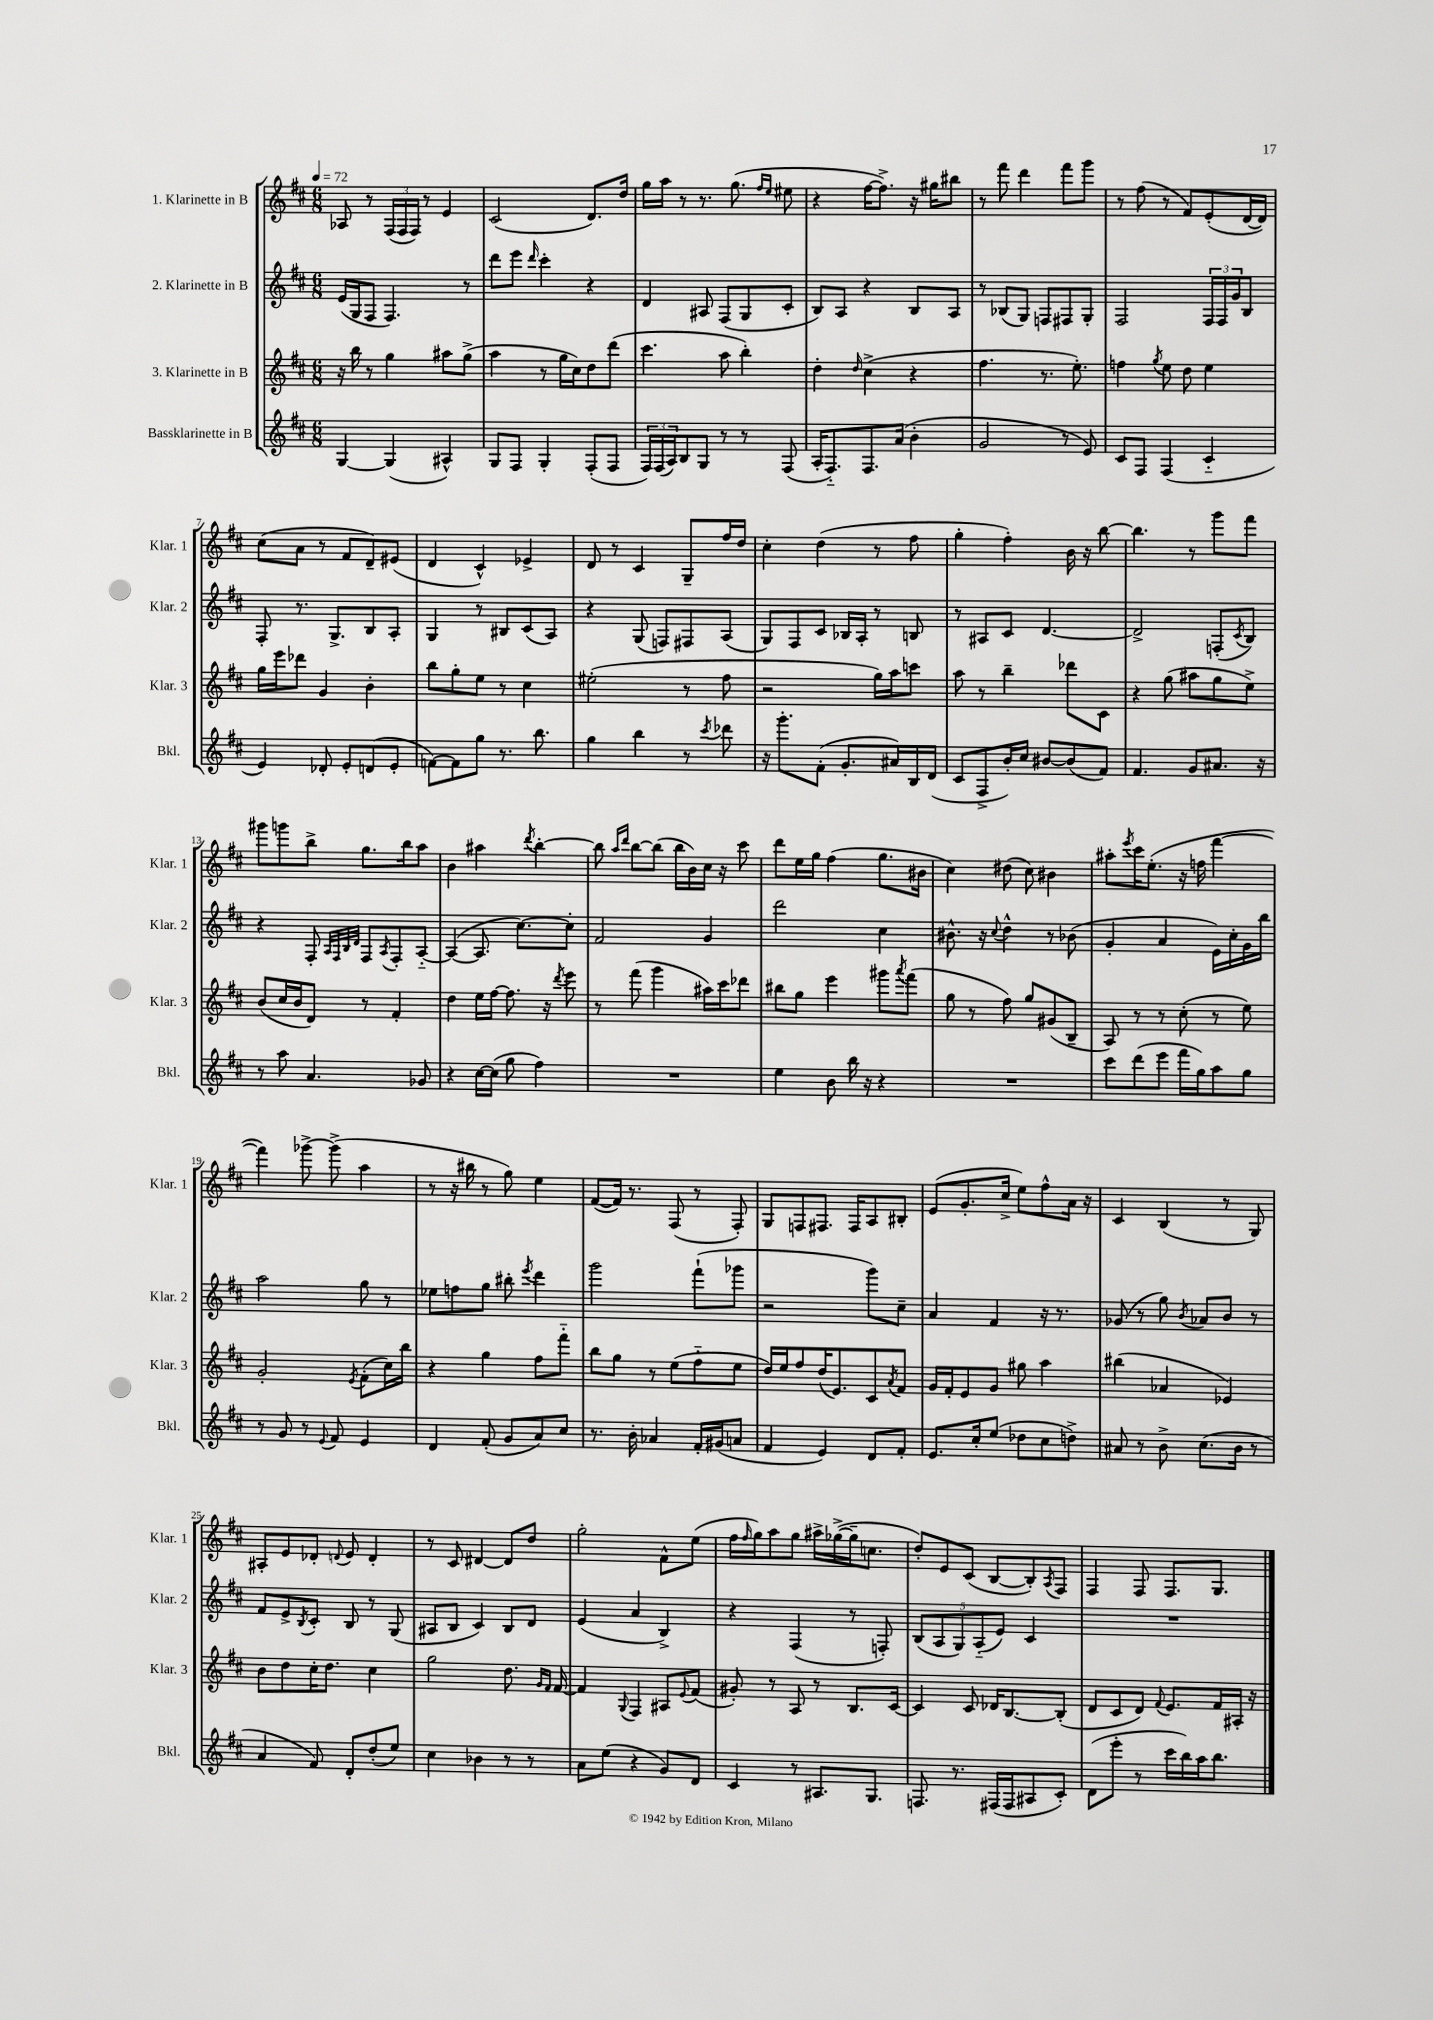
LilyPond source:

<<
\new StaffGroup <<
\new Staff = "s0" \with { instrumentName = "1. Klarinette in B" shortInstrumentName = "Klar. 1" } {
    \clef treble \key d \major \numericTimeSignature \time 6/8 \tempo 4 = 72
    aes8 r8 \tuplet 3/2 { fis16( fis16 fis16) } r8 e'4 |
    cis'2( d'8.) d''16 |
    g''16 a''16 r8 r8. g''8.( \grace { fis''16 e''16 } eis''8 |
    r4 fis''16~ fis''8.->) r16 gis''16 bis''8 |
    r8 fis'''8 d'''4 fis'''8 g'''8 |
    r8 fis''8( r8 fis'8) e'8-.( d'16~ d'16) |
    cis''8( a'8 r8 fis'8 d'8--) eis'8( |
    d'4 cis'4-^) ees'4-> |
    d'8 r8 cis'4 g8-- fis''16 d''16 |
    cis''4-. d''4( r8 fis''8 |
    g''4-. fis''4-.) b'16 r16 b''8~ |
    b''4. r8 g'''8 fis'''8 |
    gis'''8 g'''8 b''8-> g''8. b''16 a''8 |
    b'4 ais''4 \acciaccatura { d'''8 } b''4~-. |
    b''8 \grace { a''16 d'''16 } b''8~ b''8( b''16 b'16) cis''16 r16 cis'''8 |
    d'''8 e''16 g''16 fis''4( g''8. bis'16 |
    cis''4) dis''8( cis''8) bis'4 |
    ais''8-. \acciaccatura { e'''8 } cis'''16 e''8.-.( r16 f''16 fis'''4~ |
    fis'''4) ges'''8~-> ges'''8->( a''4 |
    r8 r16 bis''16 r8 g''8) e''4 |
    fis'8~( fis'16) r8. fis8( r8 fis8-.) |
    g8 f8 fis8. fis16 a8 bis8-. |
    e'8( g'8.-. cis''16-> e''8) fis''8-^ a'16 r16 |
    cis'4 b4( r8 g8) |
    ais8-. e'8 des'8-. \appoggiatura { d'8 } e'8 d'4-. |
    r8 cis'8 dis'4~ dis'8 d''8 |
    g''2-. fis'8-^ e''8( |
    fis''16 \grace { fis''16 } g''16) a''8 g''8 ais''16-> ges''16~->( ges''16-- c''8. |
    d''8-.) e'8 cis'8( b8~ b8-.) \acciaccatura { a8 } fis8 |
    fis4 fis8 fis8. g8. \bar "|." |
}
\new Staff = "s1" \with { instrumentName = "2. Klarinette in B" shortInstrumentName = "Klar. 2" } {
    \clef treble \key d \major \numericTimeSignature \time 6/8
    e'16( g16 fis8 fis4.) r8 |
    d'''8 e'''8 \grace { d'''16 } cis'''4-. r4 |
    d'4 ais8 fis8( g8 cis'8-. |
    b8) a8 r4 b8 a8 |
    r8 bes8( g8) f8 fis8 g8-. |
    fis2 \tuplet 3/2 { fis16 fis16 g'16 } b8 |
    fis8-. r8. g8.-> b8 a8-. |
    g4 r8 bis8 cis'8( a8) |
    r4 g8( f8) fis8 a8( |
    g8) fis8 cis'8 bes16 a16-. r8 b8 |
    r8 ais8 cis'8 d'4.~ |
    d'2-> f8-.( \acciaccatura { cis'8 } b8) |
    r4 fis8-. \grace { a32 fis32 b32 d'32 } fis8 \acciaccatura { a8 } fis8-. a8~-_ |
    a4~( a8. cis''8.~) cis''8-. |
    fis'2 g'4 |
    d'''2 cis''4 |
    bis'8.-^ r16 \appoggiatura { cis''8 } d''4-^ r8 bes'8( |
    g'4-. a'4 e'16) cis''16-. g'16 b''16 |
    a''2 g''8 r8 |
    ees''8 f''8 g''8 bis''8-. \acciaccatura { e'''8 } d'''4 |
    g'''2 fis'''8-!( ges'''8 |
    r2 g'''8) cis''8-- |
    a'4 fis'4 r16 r8. |
    ges'8( r8 g''8) \acciaccatura { b'8 } aes'8 b'8 r8 |
    fis'8 e'8-> \acciaccatura { b8 } cis'8-. b8 r8 g8( |
    ais8 b8 cis'4) b8 d'8 |
    e'4( a'4 b4->) |
    r4 fis4( r8 f8-.) |
    \tuplet 5/4 { b8( a8 g8) a8-_( e'8) } cis'4 |
    R2. \bar "|." |
}
\new Staff = "s2" \with { instrumentName = "3. Klarinette in B" shortInstrumentName = "Klar. 3" } {
    \clef treble \key d \major \numericTimeSignature \time 6/8
    r16 b''16 r8 g''4 ais''8 g''8->( |
    a''4 r8 g''16 cis''16) d''8 d'''8( |
    cis'''4. a''8 b''4-.) |
    d''4-. \grace { d''16 } cis''4->( r4 |
    fis''4. r8. e''8.-.) |
    f''4 \acciaccatura { g''8 } e''8 d''8 e''4 |
    g''16 e'''16 des'''8 g'4 b'4-. |
    b''8 g''8-. e''8 r8 cis''4 |
    eis''2-.( r8 fis''8 |
    r2 g''16) a''16 c'''8 |
    a''8 r8 b''4-- des'''8 cis'8 |
    r4 g''8( ais''8 g''8 e''8->) |
    b'8( cis''16 b'16 d'8) r8 fis'4-. |
    d''4 e''16 fis''16~ fis''8. r16 \acciaccatura { d'''8 } e'''8 |
    r8 fis'''8( g'''4 ais''16) cis'''16 des'''8 |
    bis''8 g''8 e'''4 gis'''8 \acciaccatura { a'''8 } fis'''8( |
    g''8 r8 fis''8) g''8 gis'8( b8-- |
    a8) r8 r8 cis''8-.( r8 e''8) |
    g'2-. \acciaccatura { e'8 } fis'8-.( cis''16) b''16 |
    r4 g''4 fis''8 fis'''8-_ |
    b''8 g''8 r8 e''8( fis''8-_ e''8 |
    d''16) e''16 fis''8 d''16( e'8.) cis'8 \acciaccatura { a'8 } fis'8 |
    g'16 fis'16-. e'8 g'8 gis''8 a''4 |
    bis''4( aes'4 ees'4) |
    b'8 d''8 cis''16-. d''8. cis''4 |
    g''2 d''8. \grace { g'16 fis'16 } fis'16~ |
    fis'4 \appoggiatura { g8 } fis4 ais8 \appoggiatura { e'8 } fis'8( |
    gis'8-.) r8 a8 r8 b8. cis'16~ |
    cis'4 cis'8 des'16 b8.~ b8-.( |
    d'8 cis'8 d'8) \appoggiatura { fis'8 } e'8. fis'16 ais16-. r16 \bar "|." |
}
\new Staff = "s3" \with { instrumentName = "Bassklarinette in B" shortInstrumentName = "Bkl." } {
    \clef treble \key d \major \numericTimeSignature \time 6/8
    g4~ g4( ais4-^) |
    g8 fis8 g4-. fis8-.( fis8 |
    \tuplet 3/2 { fis16) fis16( a16) } b8 g8 r8 r8 fis8( |
    a16-. fis8.-_) fis8. a'16( b'4-. |
    g'2 r8 e'8) |
    cis'8 fis8 fis4( cis'4-_ |
    e'4) des'8-. e'8-. d'8( e'8-. |
    f'8~) f'8 g''8 r8. b''8. |
    g''4 b''4 r8 \acciaccatura { cis'''8 } des'''8 |
    r16 g'''8.-. fis'8-.( g'8.-. ais'16) b16 d'16( |
    cis'8 fis8-> b'16-.) cis''16 bis'8~ bis'8( fis'8) |
    fis'4. g'8 ais'8. r16 |
    r8 a''8 a'4. ges'8 |
    r4 cis''16~ cis''16( g''8 fis''4) |
    R2. |
    e''4 b'8 b''16 r16 r4 |
    R2. |
    cis'''8 d'''8( e'''8 fis'''16 g''16) a''8 g''8 |
    r8 g'8 r8 \appoggiatura { e'8 } fis'8 e'4 |
    d'4 fis'8-.( g'8 a'8) cis''8 |
    r8. b'16-. aes'4 fis'16-. gis'16( a'8 |
    fis'4 e'4) d'8 fis'8-. |
    e'8. cis''16-. e''8( des''8 cis''8 d''8->) |
    ais'8 r8 b'8-> cis''8.( b'16 r8 |
    a'4 fis'8) d'8-. d''8-.( e''8) |
    cis''4 bes'4 r8 r8 |
    a'8 e''8( r4 g'8) d'8 |
    cis'4 r8 ais8. g8. |
    f8. r8. fis16( fis16 ais8 cis'8-.) |
    d'8( e'''8-. r8 cis'''16 b''16) a''16 b''8. \bar "|." |
}
>>
>>
